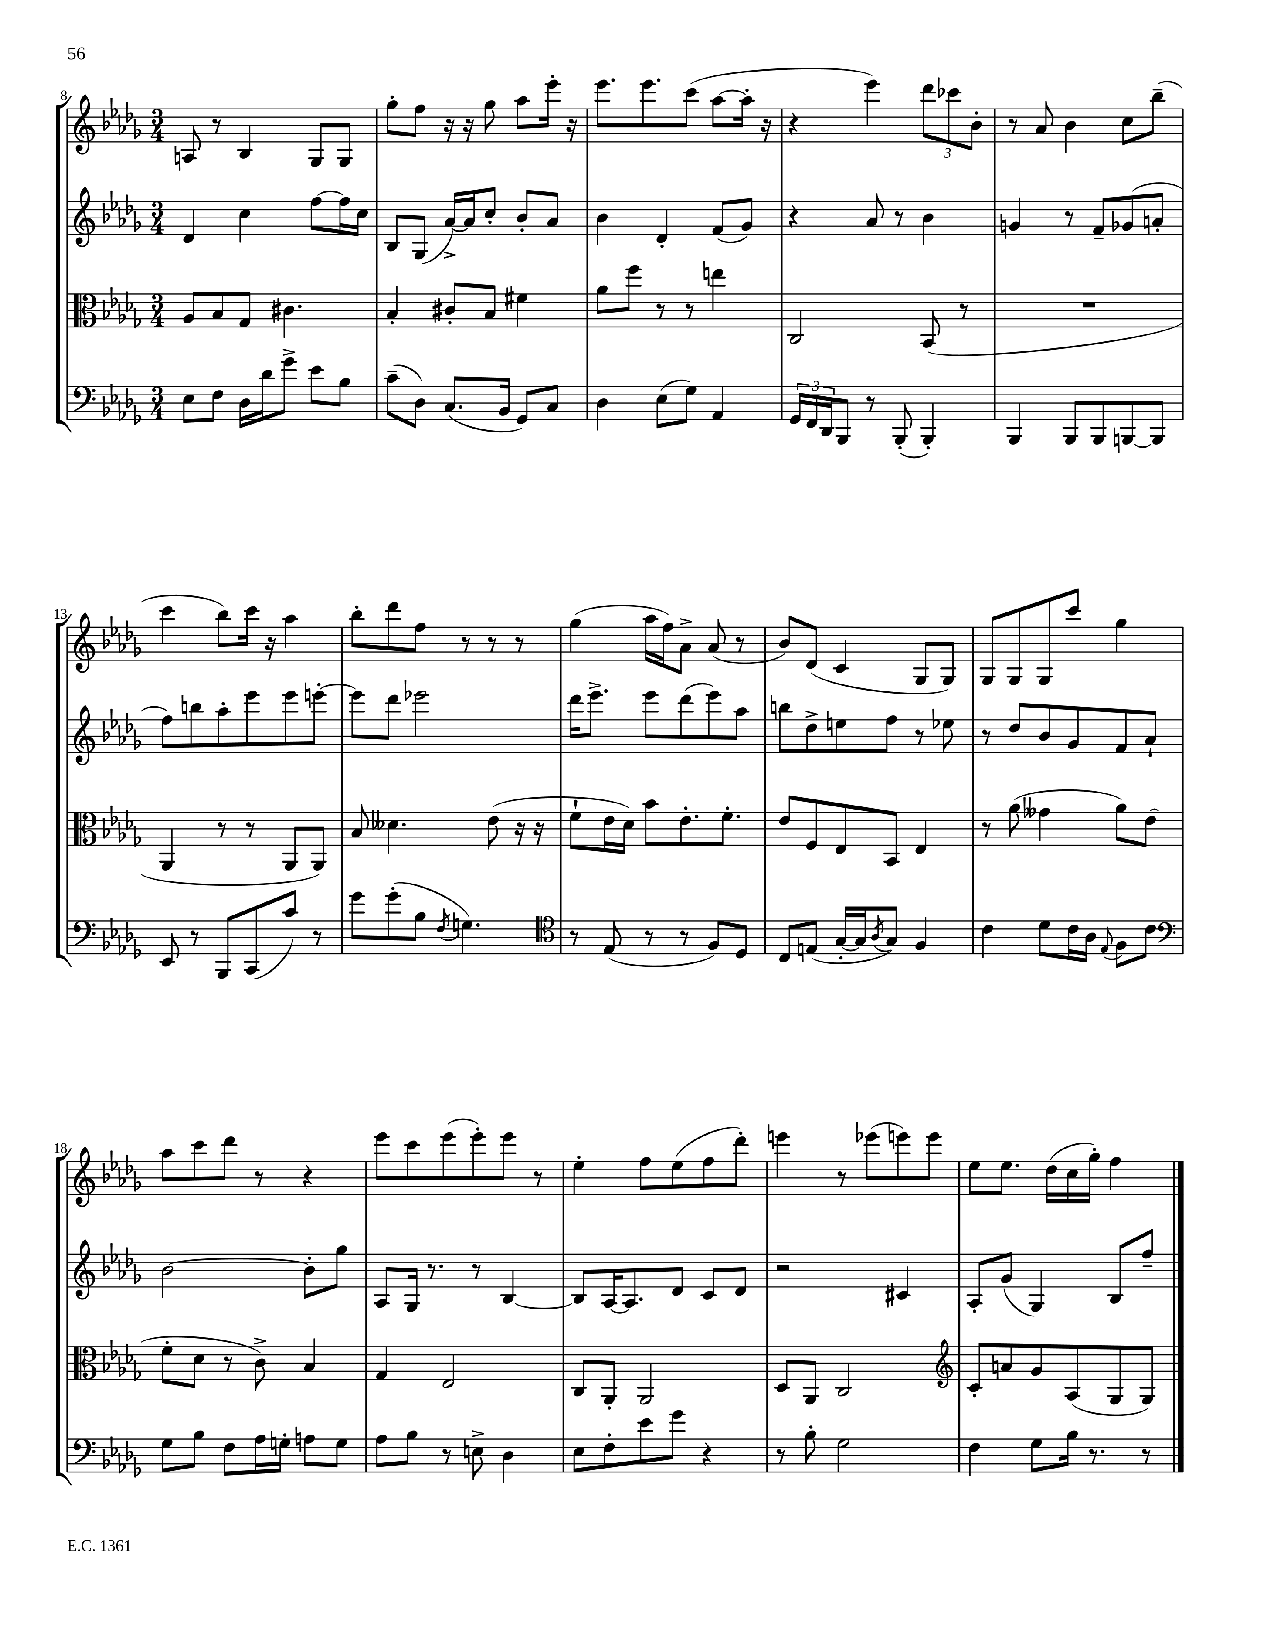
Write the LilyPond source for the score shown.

<<
\new StaffGroup <<
\new Staff = "s0" {
    \clef treble \key des \major \numericTimeSignature \time 3/4
    a8 r8 bes4 ges8 ges8 |
    ges''8-. f''8 r16 r16 ges''8 aes''8 ees'''16-. r16 |
    ees'''8. ees'''8. c'''8( aes''8~ aes''16-. r16 |
    r4 ees'''4) \tuplet 3/2 { des'''8 ces'''8 bes'8-. } |
    r8 aes'8 bes'4 c''8 bes''8--( |
    c'''4 bes''8) c'''16 r16 aes''4 |
    bes''8-. des'''8 f''8 r8 r8 r8 |
    ges''4( aes''16 f''16) aes'8-> aes'8( r8 |
    bes'8) des'8( c'4 ges8 ges8) |
    ges8 ges8 ges8 c'''8 ges''4 |
    aes''8 c'''8 des'''8 r8 r4 |
    ees'''8 c'''8 ees'''8( ees'''8-.) ees'''8 r8 |
    ees''4-. f''8 ees''8( f''8 des'''8-.) |
    e'''4 r8 ees'''8( e'''8) e'''8 |
    ees''8 ees''8. des''16( c''16 ges''16-.) f''4 \bar "|." |
}
\new Staff = "s1" {
    \clef treble \key des \major \numericTimeSignature \time 3/4
    des'4 c''4 f''8~ f''16 c''16 |
    bes8 ges8( aes'16~->) aes'16 c''8-. bes'8-. aes'8 |
    bes'4 des'4-. f'8( ges'8) |
    r4 aes'8 r8 bes'4 |
    g'4 r8 f'8-- ges'8( a'8-. |
    f''8) b''8 aes''8-. ees'''8 ees'''8 e'''8~-. |
    e'''8 des'''8 ees'''2 |
    des'''16 ees'''8.-> ees'''8 des'''8( ees'''8) aes''8 |
    b''8 des''8-> e''8 f''8 r8 ees''8 |
    r8 des''8 bes'8 ges'8 f'8 aes'8-! |
    bes'2~ bes'8-. ges''8 |
    aes8 ges16 r8. r8 bes4~ |
    bes8 aes16~ aes8. des'8 c'8 des'8 |
    r2 cis'4 |
    aes8-. ges'8( ges4) bes8 f''8-- \bar "|." |
}
\new Staff = "s2" {
    \clef alto \key des \major \numericTimeSignature \time 3/4
    aes8 bes8 ges8 cis'4. |
    bes4-. cis'8-. bes8 fis'4 |
    aes'8 f''8 r8 r8 e''4 |
    c2 bes,8( r8 |
    R2. |
    aes,4 r8 r8 aes,8 aes,8) |
    bes8 deses'4. ees'8( r16 r16 |
    f'8-! ees'16 des'16) bes'8 ees'8.-. f'8.-. |
    ees'8 f8 ees8 bes,8 ees4 |
    r8 aes'8( geses'4 aes'8) ees'8( |
    f'8-. des'8 r8 c'8->) bes4 |
    ges4 ees2 |
    c8 aes,8-. aes,2 |
    des8 aes,8 c2 |
    \clef treble c'8-. a'8 ges'8 aes8( ges8 ges8) \bar "|." |
}
\new Staff = "s3" {
    \clef bass \key des \major \numericTimeSignature \time 3/4
    ees8 f8 des16 des'16 ges'8-> ees'8 bes8 |
    c'8--( des8) c8.( bes,16 ges,8) c8 |
    des4 ees8( ges8) aes,4 |
    \tuplet 3/2 { ges,16 f,16 des,16 } bes,,8 r8 bes,,8-.( bes,,4-.) |
    bes,,4 bes,,8 bes,,8 b,,8~ b,,8 |
    ees,8 r8 bes,,8 c,8( c'8) r8 |
    ges'8 ges'8-.( bes8 \acciaccatura { f8 } g4.) |
    \clef tenor r8 ees8( r8 r8 f8) des8 |
    c8 e8( ges16~-. ges16 \acciaccatura { aes8 } ges8) f4 |
    c'4 des'8 c'16 aes16 \appoggiatura { ees8 } f8 c'8 |
    \clef bass ges8 bes8 f8 aes16 g16-. a8 g8 |
    aes8 bes8 r8 e8-> des4 |
    ees8 f8-. ees'8 ges'8 r4 |
    r8 bes8-. ges2 |
    f4 ges8 bes16 r8. r8 \bar "|." |
}
>>
>>
\layout { \context { \Score currentBarNumber = #8 } }
